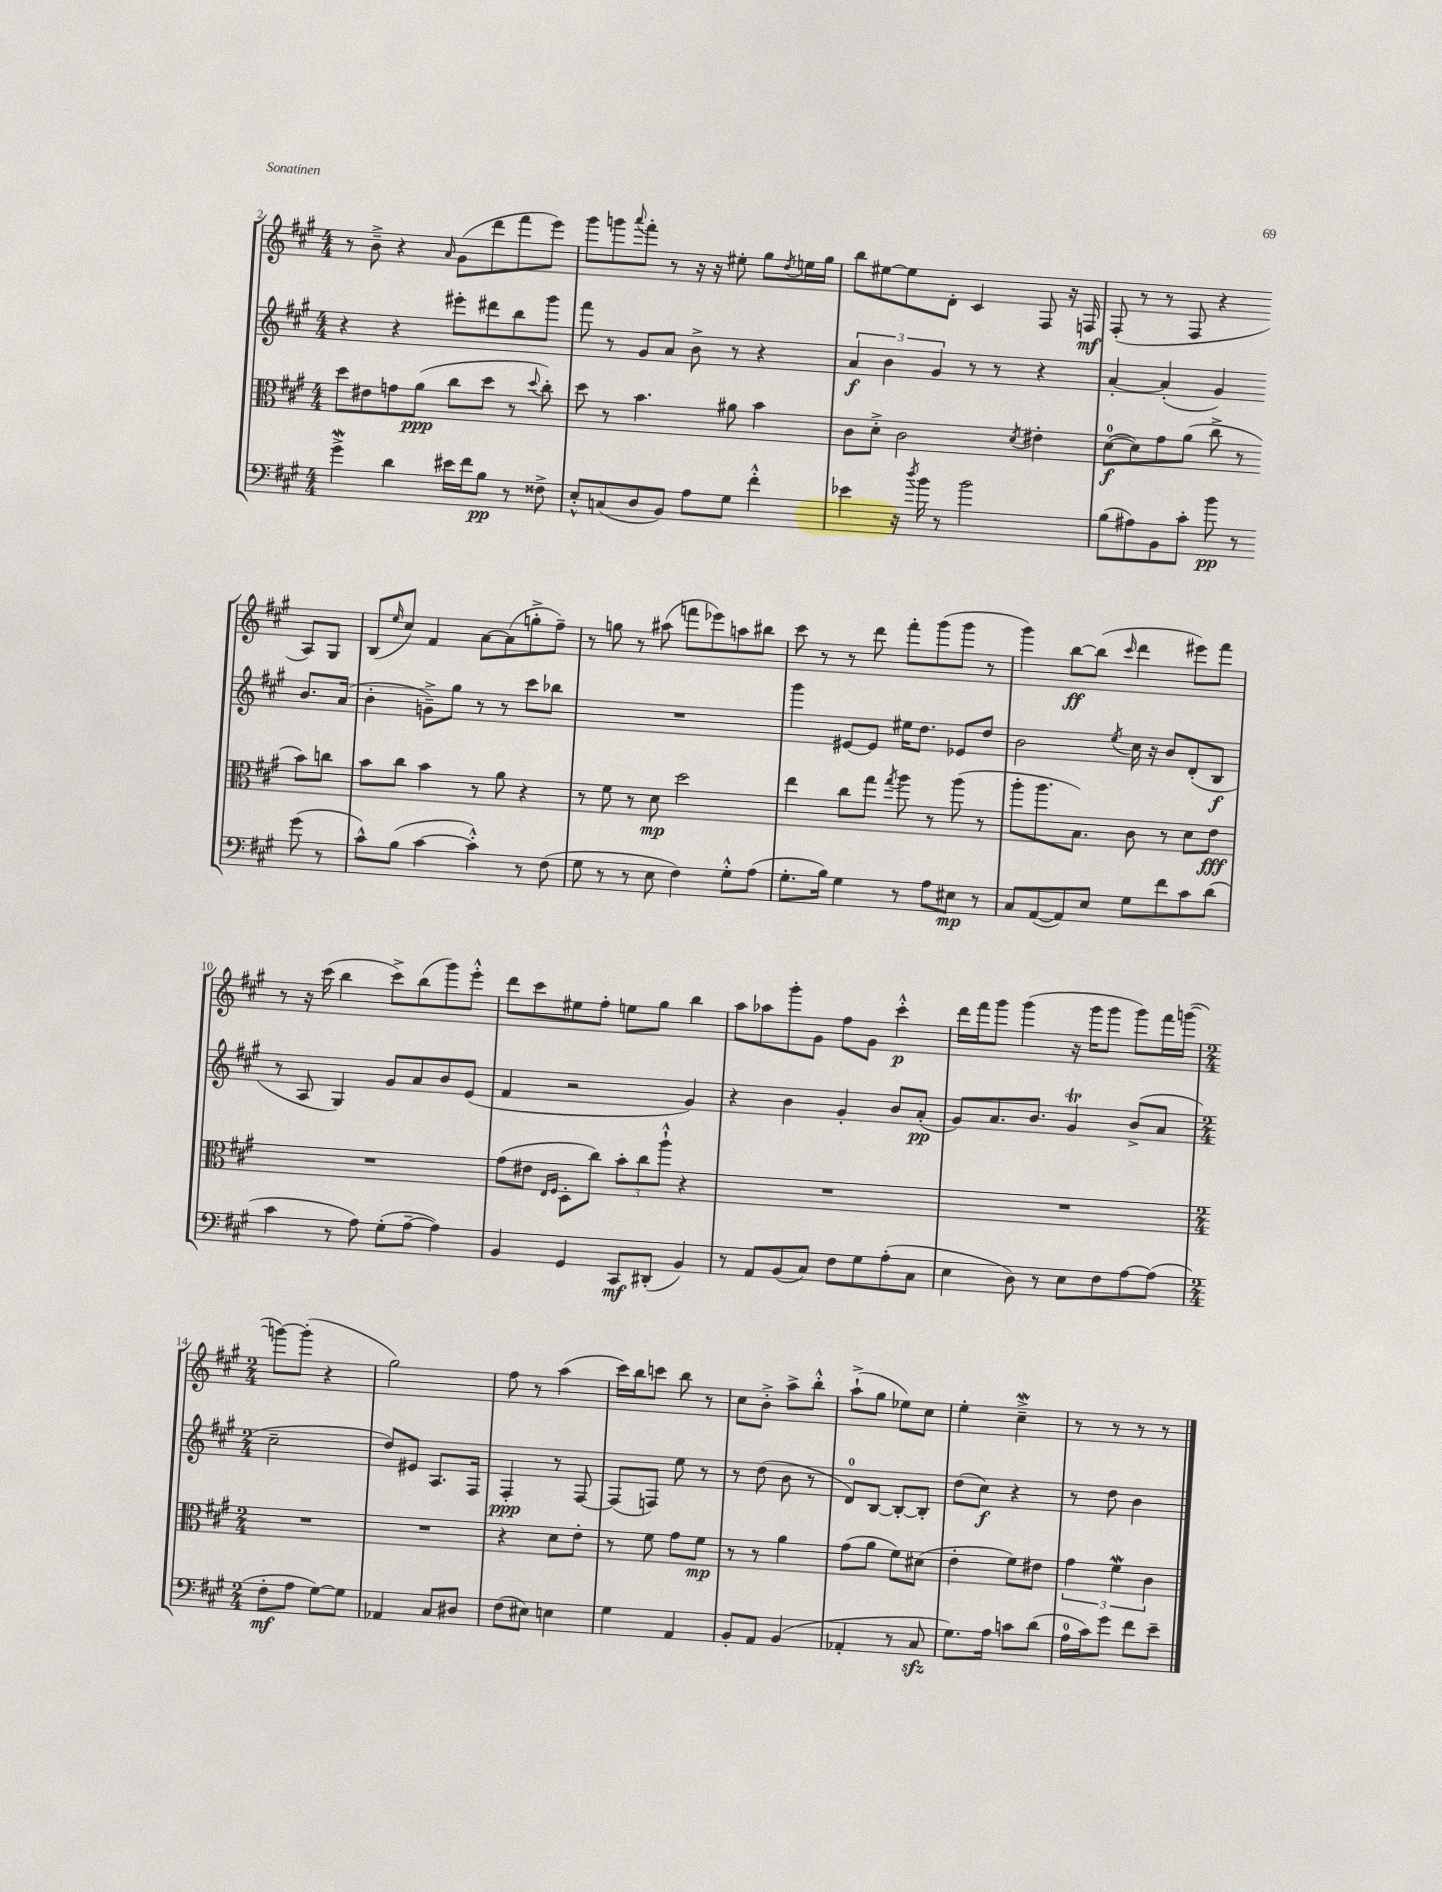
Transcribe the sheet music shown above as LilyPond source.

<<
\new StaffGroup <<
\new Staff = "s0" {
    \clef treble \key a \major \numericTimeSignature \time 4/4
    r8 b'8---> r4 \grace { a'16 } gis'8( d'''8 fis'''8 e'''8) |
    gis'''8 g'''8 \appoggiatura { a'''8 } fis'''8-. r8 r16 r16 eis''8-. gis''8 \acciaccatura { d''8 } e''16 gis''16 |
    b''8 eis''8~ eis''8 d'8-. cis'4 fis8 r16 f16\mf |
    fis8-.( r8 r8 fis8 r4 a8) gis8 |
    b8( \grace { e''16 } cis''8) fis'4 a'8~ a'8( g''8-.-> fis''8--) |
    r8 g''8 r8 ais''8( f'''8 ees'''8) a''8 bis''8 |
    cis'''8 r8 r8 d'''8 fis'''8-. gis'''8( gis'''8 r8 |
    gis'''4) b''8~\ff b''8( \grace { cis'''16 } d'''4 eis'''8) fis'''8 |
    r8 r16 cis'''16( b''4 cis'''8->) b''8( gis'''8) e'''8-.-^ |
    d'''8 cis'''8 eis''8 fis''8-. e''8 gis''8 b''4 |
    a''8 aes''8 gis'''8-. gis'8 fis''8 gis'8 cis'''4-.-^\p |
    d'''16 fis'''16 gis'''8 gis'''4( r16 gis'''16 gis'''8 gis'''8) fis'''16 g'''16~( |
    \numericTimeSignature \time 2/4 g'''8~) g'''8-.( r4 |
    gis''2) |
    fis''8 r8 a''4( |
    cis'''16) b''16 c'''8 b''8 r8 |
    cis''8 b'8-.-> a''8-> b''8-.-^ |
    a''8-!->( gis''8 ees''8) cis''8 |
    e''4-. cis''4--->\mordent |
    r8 r8 r8 r8 \bar "|." |
}
\new Staff = "s1" {
    \clef treble \key a \major \numericTimeSignature \time 4/4
    r4 r4 eis'''8-. dis'''8 b''8 gis'''8 |
    fis'''8 r8 gis'8 a'8 b'8-> r8 r4 |
    \tuplet 3/2 { a'4\f b'4 gis'4 } r8 r8 r4 |
    a'4~-. a'4-.( gis'4) b'8. a'16( |
    b'4-. g'8--->) gis''8 r8 r8 cis'''8 bes''8 |
    R1 |
    gis'''4 eis'8~ eis'8 eis''16 d''8. ees'8 d''8 |
    b'2 \acciaccatura { e''8 } cis''16 r16 b'8 d'8-.( b8\f |
    r8 a8 gis4) gis'8 a'8 b'8 e'8( |
    fis'4 r2 gis'4) |
    r4 b'4 gis'4-. b'8 a'8-.\pp( |
    gis'8) a'8. b'8. gis'4\trill b'8->( a'8 |
    \numericTimeSignature \time 2/4 cis''2-- |
    d''8) eis'8 a8. fis16 |
    fis4-.\ppp r8 fis8~ |
    fis8( f8) e''8 r8 |
    r8 d''8( b'8 r8 |
    d'8-0) b8~ b8~-. b8-. |
    d''8( cis''8\f) r4 |
    r8 d''8 b'4 \bar "|." |
}
\new Staff = "s2" {
    \clef alto \key a \major \numericTimeSignature \time 4/4
    d''8 eis'8 g'8 a'8\ppp( cis''8 d''8 r8 \appoggiatura { d''8 } cis''8-.) |
    d''8 r8 b'4. ais'8 b'4 |
    cis'8 d'8-.-> cis'2 \acciaccatura { d'8 } eis'4-. |
    d'8-0~\f( d'8) gis'8 a'8( cis''8-> r8 b'8) c''8 |
    b'8 cis''8 b'4 r8 a'8 r4 |
    r8 fis'8 r8 d'8\mp d''2 |
    e''4 cis''8 gis''8 \acciaccatura { gis''8 } a''8 r8 a''8( r8 |
    a''8-. a''8. b8.) cis'8 r8 d'8 e'8\fff |
    R1 |
    gis'8( eis'8 \grace { e16 fis16 } d8-. cis''8) \tuplet 3/2 { b'8-. cis''8 a''8-!-^ } r4 |
    R1 |
    R1 |
    \numericTimeSignature \time 2/4 R2 |
    R2 |
    r4 d'8 e'8-. |
    r8 fis'8 gis'8 fis'8\mp |
    r8 r8 a'4 |
    gis'8( a'8 fis'8) dis'8( |
    e'4-. fis'8) eis'8 |
    \tuplet 3/2 { gis'4 fis'4\mordent cis'4 } \bar "|." |
}
\new Staff = "s3" {
    \clef bass \key a \major \numericTimeSignature \time 4/4
    gis'4->\mordent d'4 eis'16 fis'16 b8\pp r8 fisis8-> |
    e8-.-^ c8( d8 b,8) a8 gis8 fis'4-.-^ |
    ees'4 r16 \acciaccatura { d''8 } b'16 r8 b'2 |
    b8( ais8) b,8 cis'8-. b'8\pp r8 gis'8( r8 |
    cis'8-^) b8( cis'4~ cis'4-.-^) r8 fis8( |
    gis8 r8 r8 e8 fis4) gis8-.-^ a8( |
    gis8.-. b16) gis4 r8 a8 eis8\mp r8 |
    cis8 a,8~( a,8) e8 gis8 fis'8 cis'8 d'8( |
    cis'4 r8 a8) gis8-.( a8~-- a4) |
    b,4 gis,4 cis,8\mf dis,8-.( b,4) |
    r8 a,8 b,8( cis8) fis8 gis8 a8-.( cis8 |
    e4 d8) r8 e8 fis8 a8~ a8( |
    \numericTimeSignature \time 2/4 fis8-.\mf a8 gis8~) gis8 |
    aes,4 cis8 dis8 |
    fis8( eis8) e4 |
    gis4 a,4 |
    b,8-. a,8 b,4( |
    aes,4-. r8 cis8\sfz |
    gis8.) a16 c'8 d'8( |
    a16-0 cis'16) gis'8 fis'8 e'8-- \bar "|." |
}
>>
>>
\layout { \context { \Score currentBarNumber = #2 } }
